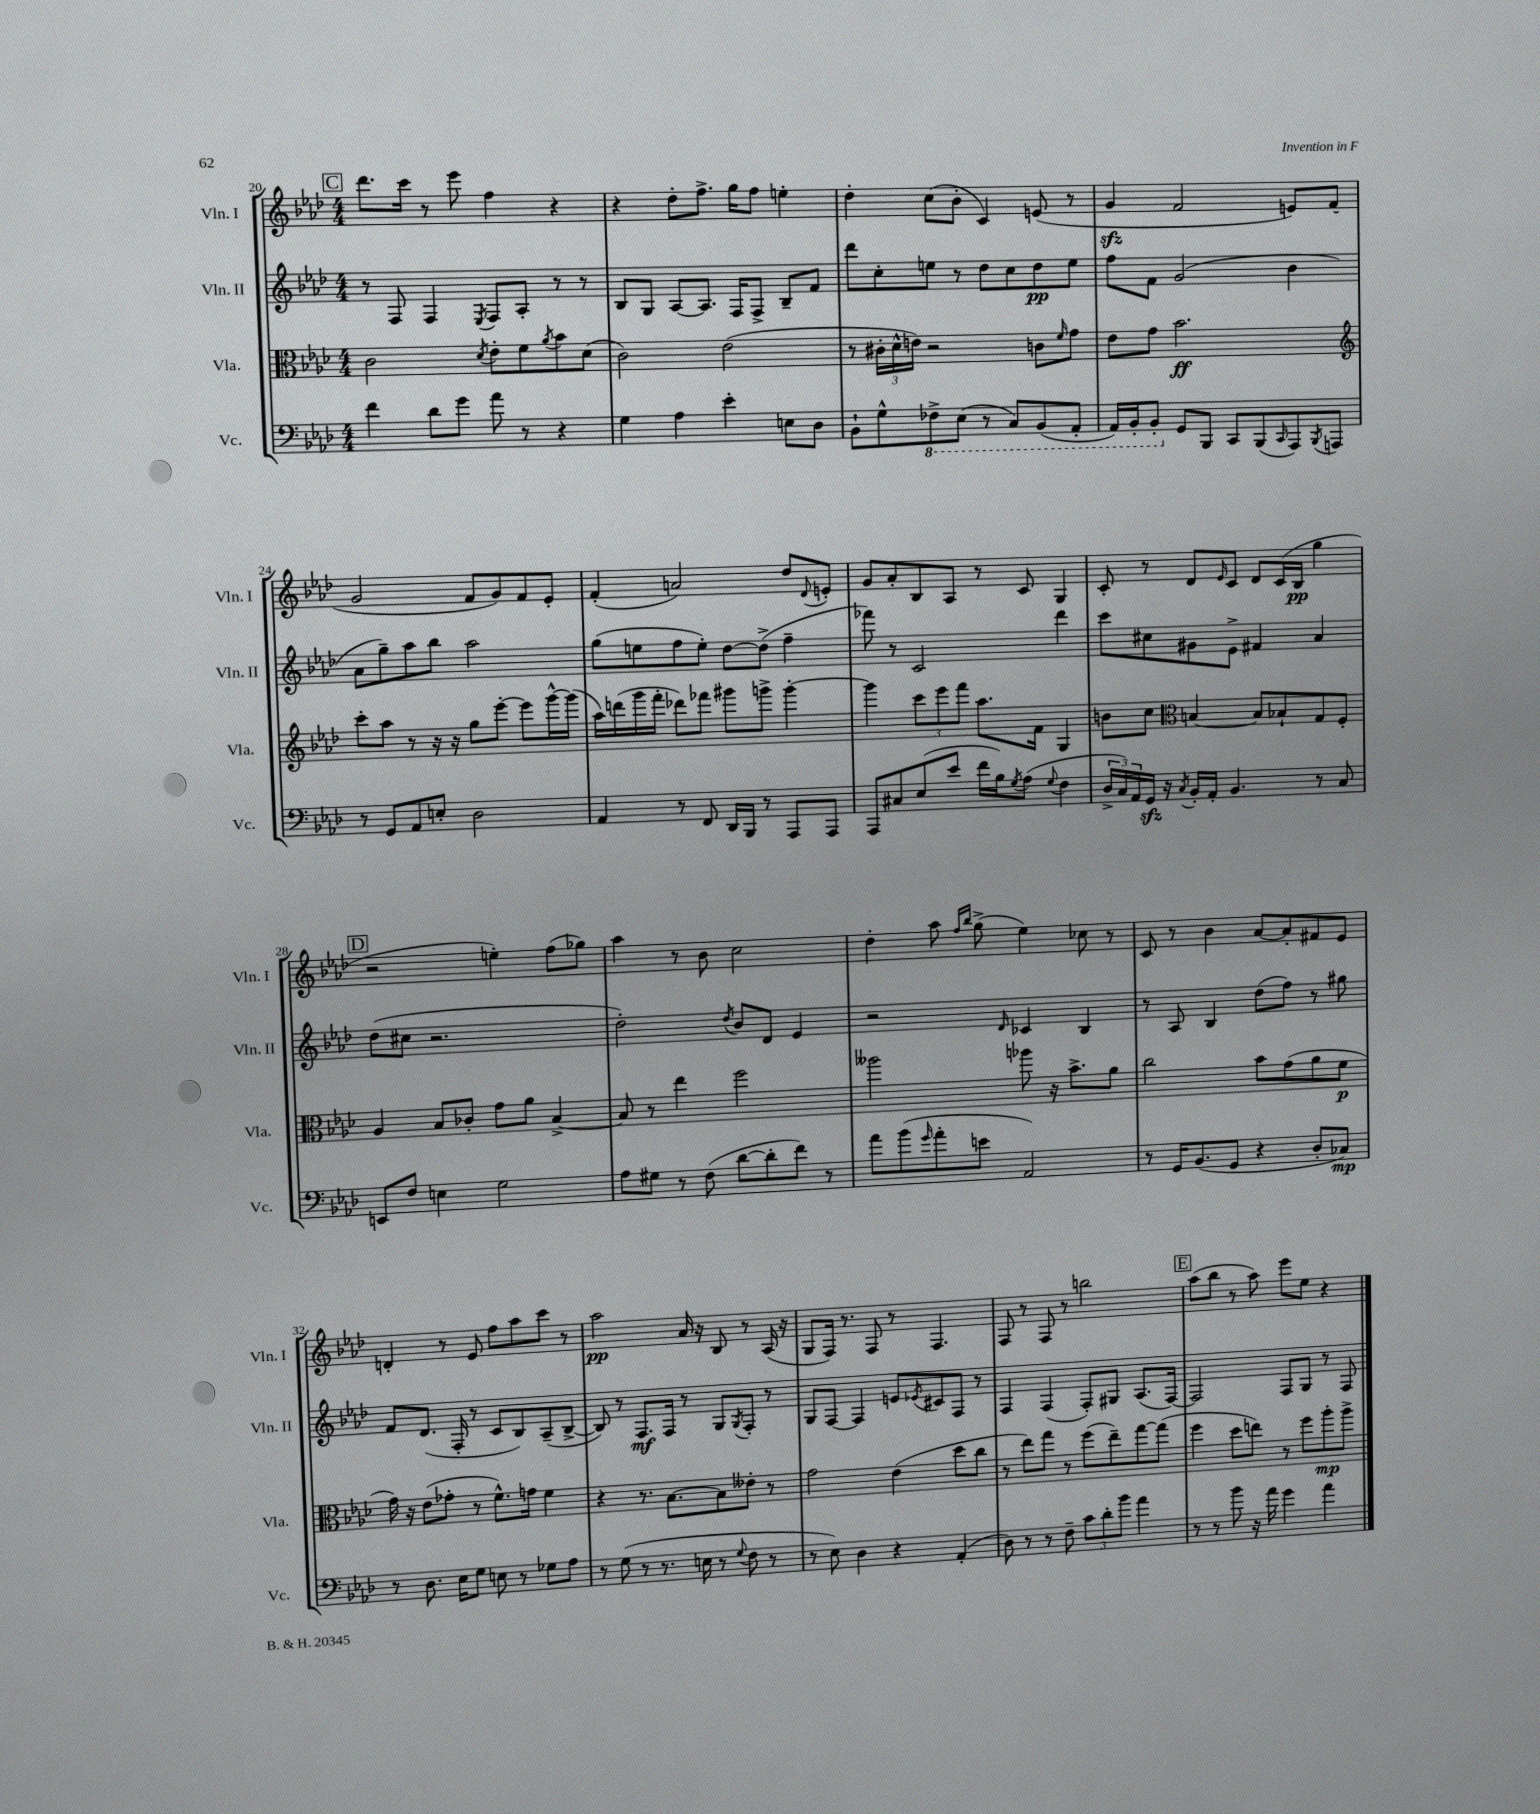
<<
\new StaffGroup <<
\new Staff = "s0" \with { instrumentName = "Vln. I" shortInstrumentName = "Vln. I" } {
    \clef treble \key aes \major \numericTimeSignature \time 4/4
    \mark \markup { \box "C" } des'''8. c'''16 r8 ees'''8 f''4 r4 |
    r4 des''8-. f''8.-> g''16 f''8 e''4-. |
    des''4-. c''8( bes'8-. c'4) e'8( r8 |
    g'4\sfz f'2 e'8) f'8( |
    g'2 f'8 g'8) f'8 ees'8-. |
    f'4-.( a'2) des''8 \appoggiatura { des'8 } e'8-. |
    g'8 aes'8-. bes8 aes8 r8 c'8 g4 |
    c'8-. r8 des'8 \grace { ees'16 } c'8 des'8 c'16( bes16\pp g''4 |
    \mark \markup { \box "D" } r2 e''4-.) f''8( ges''8) |
    aes''4 r8 bes'8 c''2 |
    des''4-. aes''8 \grace { f''16 bes''16 } g''8->( ees''4) ces''8 r8 |
    c'8 r8 bes'4 aes'8~ aes'8-. fis'8 ees'8 |
    d'4-. r8 ees'8 f''8 aes''8 c'''8 r8 |
    aes''2\pp aes'16 r16 bes8 r8 aes16( r16 |
    g8 f16) r8. f8 r8 f4. |
    f8 r8 f8 r8 b''2 |
    \mark \markup { \box "E" } aes''8( bes''8 r8 aes''8) ees'''8 ees''8 r4 \bar "|." |
}
\new Staff = "s1" \with { instrumentName = "Vln. II" shortInstrumentName = "Vln. II" } {
    \clef treble \key aes \major \numericTimeSignature \time 4/4
    \mark \markup { \box "C" } r8 f8 f4 \acciaccatura { ees8 } f8 aes8-. r8 r8 |
    bes8 g8 aes8~ aes8. f16 f8-> bes8-- f'8 |
    des'''8 c''8-. e''8 r8 des''8 c''8 des''8\pp e''8 |
    f''8 f'8 g'2( bes'4 |
    aes'8 g''8--) aes''8 bes''8 aes''2 |
    g''8( e''8 f''8 e''8-.) des''8~ des''8->( f''4-- |
    fes'''8) r8 c'2 des'''4 |
    c'''8 cis''8 gis'8 ees'8-> fis'4 aes'4 |
    \mark \markup { \box "D" } des''8( cis''8 r2. |
    des''2-.) \acciaccatura { des''8 } bes'8 des'8 ees'4 |
    r2 \grace { des'16 } ces'4 bes4 |
    r8 aes8 bes4 des''8( f''8) r8 gis''8 |
    f'8 des'8.( f16-. r8 c'8 bes8) aes8--( bes8~-> |
    bes8) r8 f8.\mf f16 r8 g8 \acciaccatura { g8 } f8-. r8 |
    g8 f8~ f4 e'8 \acciaccatura { ees'8 } cis'8 f8 r8 |
    f4 f4( f8-.) gis8 aes8.( f16~) |
    \mark \markup { \box "E" } f2 f8 g8 r8 f8 \bar "|." |
}
\new Staff = "s2" \with { instrumentName = "Vla." shortInstrumentName = "Vla." } {
    \clef alto \key aes \major \numericTimeSignature \time 4/4
    \mark \markup { \box "C" } c'2 \acciaccatura { des'8 } ees'8-. f'8 \acciaccatura { aes'8 } bes'8 des'8( |
    c'2) ees'2( |
    r8 \tuplet 3/2 { cis'16-. des'16-^ e'16) } r2 c'8 \grace { f'16 } g'8 |
    ees'8 g'8 bes'2.\ff |
    \clef treble c'''8-. aes''8 r8 r16 r16 g''8 ees'''8~-. ees'''8 g'''16~-^ g'''16( |
    aes''16) d'''16( g'''16 f'''16-. des'''8) fes'''8 gis'''8 g'''8-> g'''4~-. |
    g'''4 \tuplet 3/2 { c'''8 ees'''8 f'''8 } aes''8. f'16 g4 |
    b'8 c''8 \clef alto b4~ b8 bes8-! g8 f8-. |
    \mark \markup { \box "D" } aes4 bes8 ces'8-. g'8 aes'8 bes4~-> |
    bes8 r8 ees''4 f''2 |
    aeses''2 aes''8 r16 bes'8.-> aes'8 |
    c''2 bes'8 g'8( aes'8 f'8\p |
    g'16) r16 ees'8( ges'8-. r8 f'8.-^) g'16 f'4 |
    r4 r8. bes8.~ bes8 eeses'8-. r8 |
    g'2 ees'4( des''8 c''8 |
    r8 ees''8) g''8 r8 f''8( ees''8--) g''8~ g''8( |
    \mark \markup { \box "E" } f''4 des''8 e''8) r8 f''8 aes''8-.\mp aes''8-> \bar "|." |
}
\new Staff = "s3" \with { instrumentName = "Vc." shortInstrumentName = "Vc." } {
    \clef bass \key aes \major \numericTimeSignature \time 4/4
    \mark \markup { \box "C" } f'4 des'8 g'8 aes'8 r8 r4 |
    g4 aes4 ees'4-. e8 des8 |
    bes,8-! g8-^ \ottava #-1 fes,8-> ees,8( r8 c,8) bes,,8( aes,,8-. |
    aes,,16) bes,,16-. bes,,8-. \ottava #0 g,8 bes,,8 c,8 bes,,8( \grace { c,16 } aes,,8) \acciaccatura { bes,,8 } a,,8 |
    r8 g,8 aes,8 e8-. des2 |
    aes,4 r8 f,8 des,16 bes,,16 r8 aes,,8 aes,,8 |
    aes,,8 cis8 ees8( ees'8 f'16 bes16) \acciaccatura { g8 } aes8( \appoggiatura { g8 } f4 |
    \tuplet 3/2 { des16-> c16) aes,16 } g,16\sfz r16 \acciaccatura { c8 } bes,16-. aes,16-. bes,4. r8 c8 |
    \mark \markup { \box "D" } e,8 f8 e4 g2 |
    aes8 gis8 r8 f8( des'8~ des'8-. f'8) r8 |
    aes'8 bes'8( \grace { g'16 } aes'8-. e'8 aes,2) |
    r8 g,16 bes,8.( g,8 r4 des8-. ces8\mp) |
    r8 des8. ees16 g8 e8 r8 ges8 aes8 |
    r8 g8( r8 r8. e16 r8 \appoggiatura { g8 } f8 r8 |
    r8 ees8) des4 r4 aes,4-.( |
    des8) r8 r8 f8-- \tuplet 3/2 { c'8 des'8-. bes'8 } aes'4 |
    \mark \markup { \box "E" } r8 r8 bes'8 r16 aes'16 g'4 aes'4 \bar "|." |
}
>>
>>
\layout { \context { \Score currentBarNumber = #20 } }
